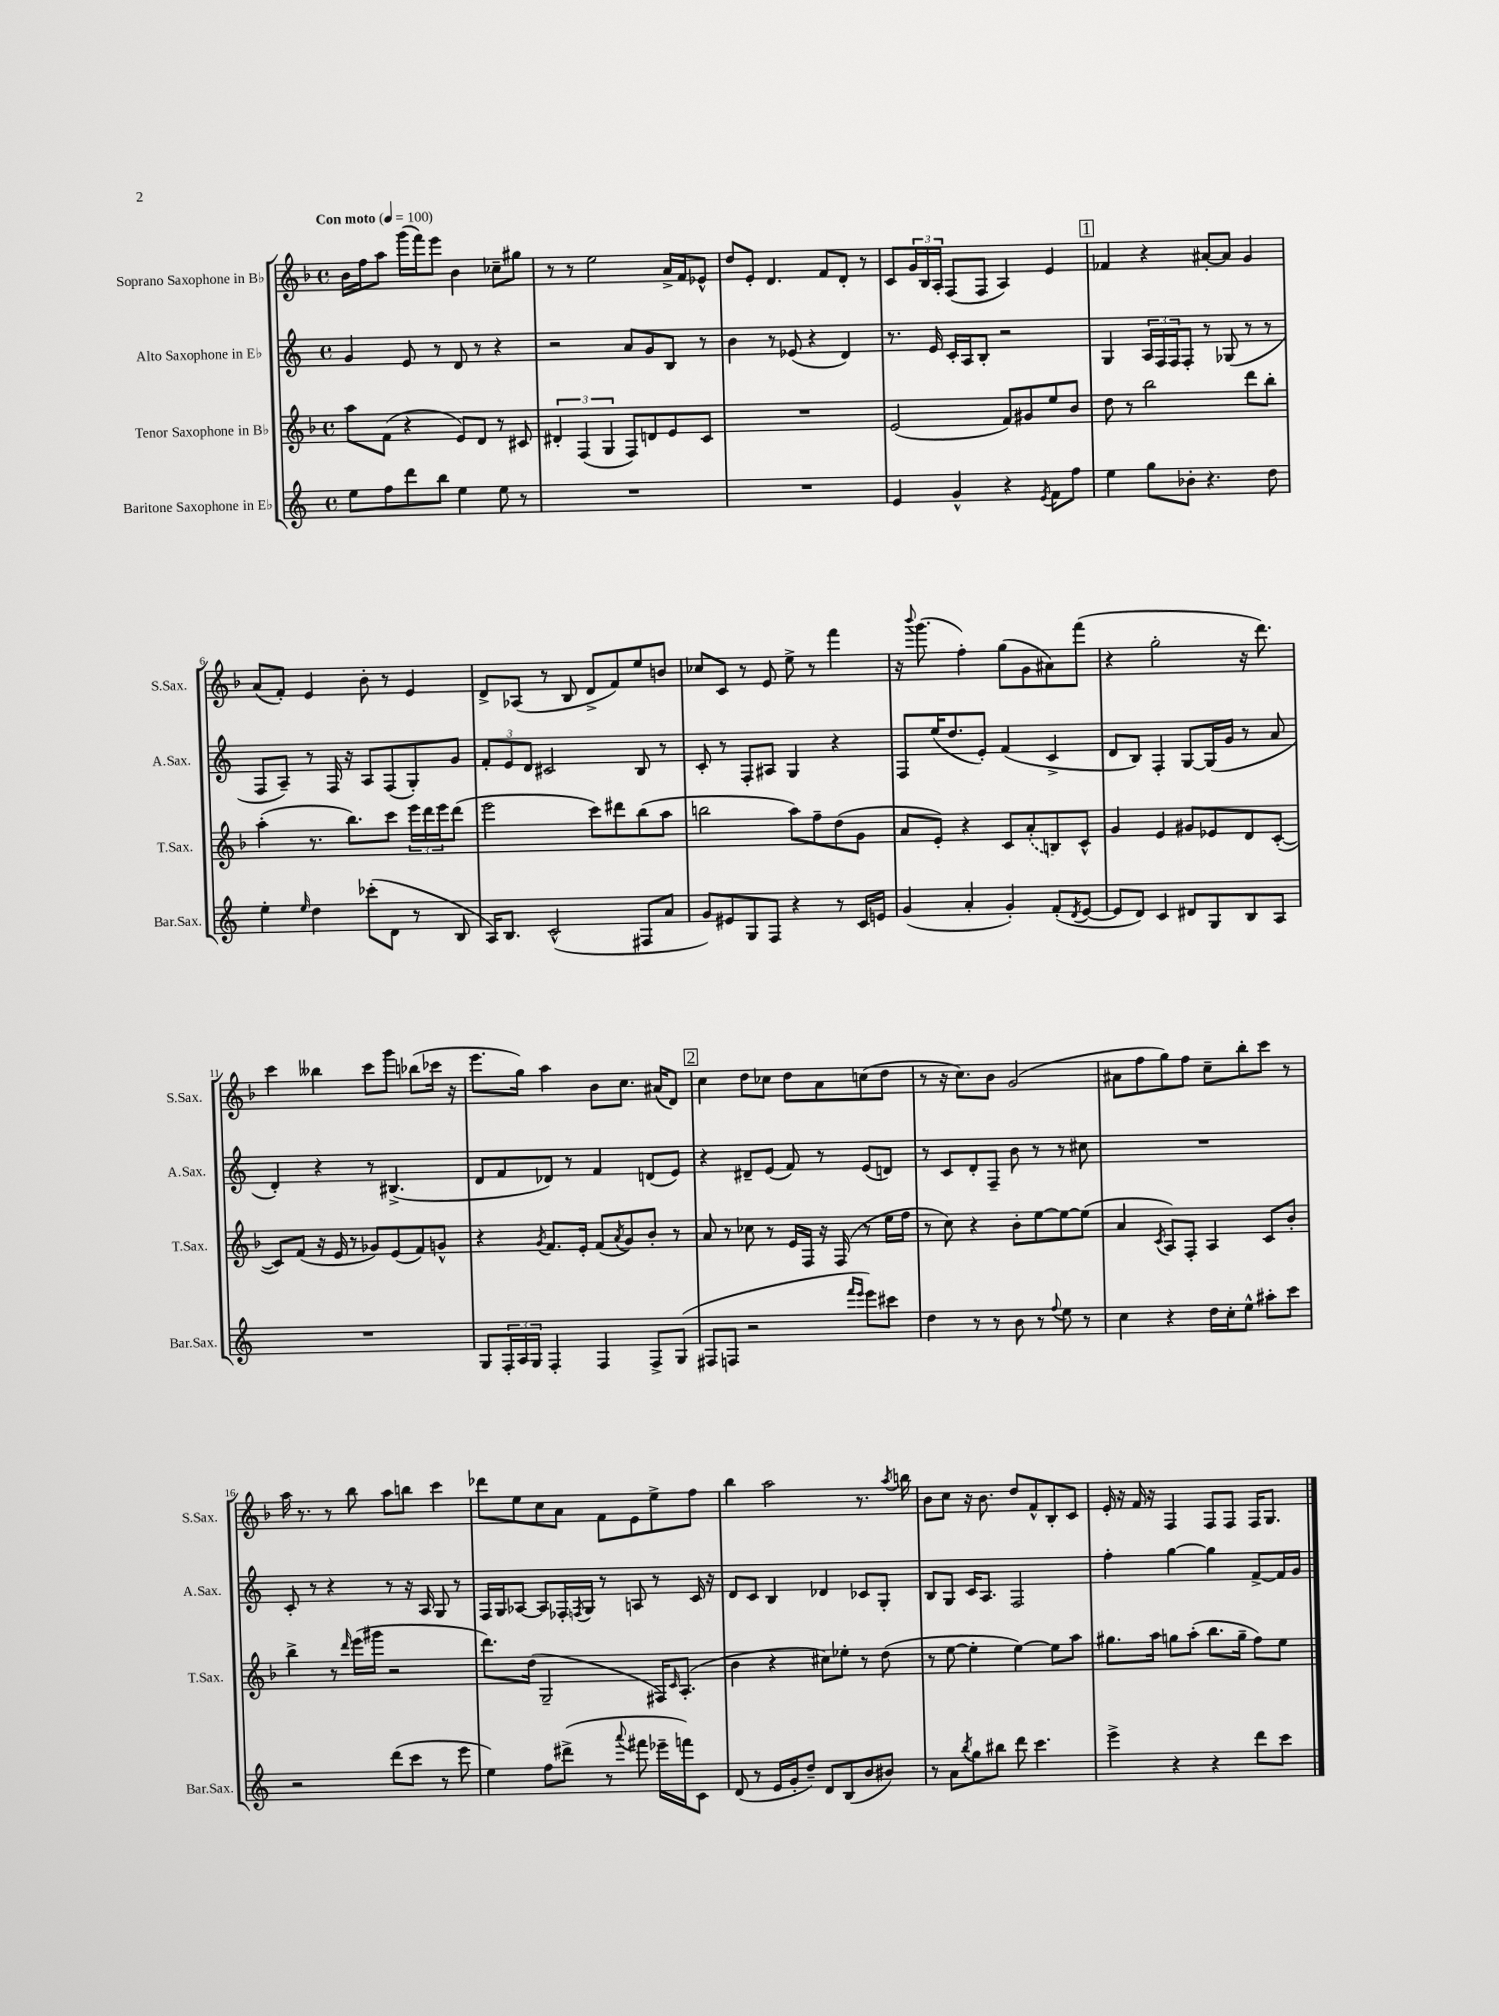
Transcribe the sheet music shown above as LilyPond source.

<<
\new StaffGroup <<
\new Staff = "s0" \with { instrumentName = "Soprano Saxophone in Bb" shortInstrumentName = "S.Sax." } {
    \clef treble \key f \major \defaultTimeSignature \time 4/4 \tempo "Con moto" 4 = 100
    bes'16 f''16 a''8 g'''16( f'''16) e'''8 bes'4 ces''8-- gis''8 |
    r8 r8 e''2 a'16-> f'16 ees'8-^ |
    d''8 e'8-. d'4. f'8 d'8-. r8 |
    c'8 \tuplet 3/2 { g'16 bes16 a16-. } f8( f8 a4) e'4 |
    \mark \markup { \box "1" } fes'4 r4 ais'8~-. ais'8 g'4 |
    a'8( f'8-.) e'4 bes'8-. r8 e'4 |
    d'8-> aes8( r8 bes8 d'8-> f'8) e''8 b'8 |
    ces''8 c'8 r8 e'8 e''8-> r8 f'''4 |
    r16 \appoggiatura { bes'''8 } g'''8.( f''4-.) g''8( g'8 ais'8) f'''8( |
    r4 g''2-. r16 d'''8.) |
    c'''4 beses''4 c'''8 g'''8 bes''8( ces'''16 r16 |
    e'''8. g''16) a''4 bes'8 c''8. ais'16( d'8) |
    \mark \markup { \box "2" } c''4 d''8 ces''8 d''8 a'8 c''8( d''8 |
    r8 r16 c''8.) bes'8 g'2( |
    ais'8 f''8 g''8) f''8 c''8-- bes''8-. c'''8 r8 |
    a''16 r8. r8 bes''8 a''8 b''8 c'''4 |
    des'''8 e''8 c''8 a'8 f'8 e'8 e''8-> f''8 |
    bes''4 a''2 r8. \acciaccatura { a''8 } b''16 |
    bes'8 c''8 r16 bes'8. d''8 f'8-^ bes8-. c'8 |
    e'16-. r16 f'16 r16 f4 f8 f8 f16 g8. \bar "|." |
}
\new Staff = "s1" \with { instrumentName = "Alto Saxophone in Eb" shortInstrumentName = "A.Sax." } {
    \clef treble \key c \major \defaultTimeSignature \time 4/4
    g'4 e'8 r8 d'8 r8 r4 |
    r2 a'8 g'8 b8 r8 |
    b'4 r8 ees'8( r4 d'4) |
    r8. e'16 c'16-. a16 b8-. r2 |
    \mark \markup { \box "1" } g4 \tuplet 3/2 { a16 f16 f16 } f8-. r8 ges8( r8 r8 |
    f8 a8--) r8 f16 r16 a8 f8( g8-.) g'8 |
    \tuplet 3/2 { f'8-. e'8 d'8 } cis'2 b8 r8 |
    c'8-. r8 f8-. ais8 g4 r4 |
    f8 e''16( d''8. e'8-.) f'4( c'4-> |
    d'8 b8) f4-. g8~ g16( g'16 r8 a'8 |
    d'4-.) r4 r8 bis4.->( |
    d'8 f'8 des'8) r8 f'4 d'8( e'8) |
    \mark \markup { \box "2" } r4 dis'8-- e'8( f'8) r8 e'8( d'8) |
    r8 c'8 d'8-. f8-- b'8 r8 r8 cis''8 |
    R1 |
    c'8-. r8 r4 r8 r16 a16 g8 r8 |
    f16 g16 aes8~ aes8 fes16-. \acciaccatura { f8 } g16 r8 a8 r8 c'16 r16 |
    d'8 c'8 b4 des'4 ces'8 g8-. |
    b8 g8 c'16 a8. f2 |
    f''4-. g''4~ g''4 f'8~-> f'16 g'16 \bar "|." |
}
\new Staff = "s2" \with { instrumentName = "Tenor Saxophone in Bb" shortInstrumentName = "T.Sax." } {
    \clef treble \key f \major \defaultTimeSignature \time 4/4
    a''8 f'8( r4 e'8) d'8 r8 cis'8 |
    \tuplet 3/2 { dis'4-. f4( g4 } f8) d'8 e'8 c'8 |
    R1 |
    e'2( f'8) gis'8 e''8 bes'8 |
    \mark \markup { \box "1" } d''8 r8 bes''2 d'''8 bes''8-. |
    a''4-.( r8. bes''8.) c'''8 \tuplet 3/2 { e'''16 d'''16 e'''16 } d'''8( |
    e'''2 c'''8) dis'''8 bes''8( a''8 |
    b''2 a''8) f''8-- d''8( g'8 |
    a'8 e'8-.) r4 c'8 \once \slurDashed a'8-.( b8) c'8-^ |
    g'4 e'4 gis'8 ees'8 d'8 c'8~-.( |
    c'8) f'8( r16 e'16 r8 ges'8) e'8( f'8) g'8-^ |
    r4 \acciaccatura { g'8 } f'8. e'16-. f'8( \acciaccatura { a'8 } g'8) bes'8-. r8 |
    \mark \markup { \box "2" } a'8 r8 ces''8 r8 e'16 f16 r16 f16( r8 e''16 f''16 |
    r8 c''8) r4 bes'8-. e''8~ e''8~ e''8( |
    a'4 \acciaccatura { c'8 } a8) f8-. a4 c'8 bes'8-. |
    bes''4-> r8 \grace { d'''16 } e'''16( gis'''16 r2 |
    d'''8.) d''16( g2-- fis16) \grace { c'16 } a8.-.( |
    bes'4 r4 cis''8) ees''8-. r8 d''8( |
    r8 e''8~ e''4-. e''4~) e''8 a''8 |
    gis''8. a''16 g''8 a''8-.( bes''8. g''16-- f''8) e''8 \bar "|." |
}
\new Staff = "s3" \with { instrumentName = "Baritone Saxophone in Eb" shortInstrumentName = "Bar.Sax." } {
    \clef treble \key c \major \defaultTimeSignature \time 4/4
    e''8 f''8 d'''8 b''8 e''4 e''8 r8 |
    R1 |
    R1 |
    e'4 g'4-^ r4 \acciaccatura { e'8 } f'8 f''8 |
    \mark \markup { \box "1" } e''4 g''8 bes'8-. r4. d''8 |
    e''4-. \grace { e''16 } d''4 ces'''8-.( d'8 r8 b8 |
    a16) b8. c'2-^( fis8 a'8 |
    g'8) eis'8 g8 f8 r4 r8 c'16 e'16 |
    g'4( a'4-. g'4-.) f'8-.( \acciaccatura { d'8 } e'8~ |
    e'8 d'8) c'4 dis'8 g8 b8 a8 |
    R1 |
    g8 \tuplet 3/2 { f16-. a16 g16 } f4-. f4 f8-> g8( |
    \mark \markup { \box "2" } fis8 f8 r2 \grace { f'''16 e'''16 } e'''8) cis'''8 |
    d''4 r8 r8 b'8 r8 \appoggiatura { f''8 } e''8 r8 |
    c''4 r4 d''16 c''16-. e''8-^ ais''8-. c'''8 |
    r2 d'''8( c'''8 r8 e'''8 |
    e''4) f''8 dis'''8->( r8 \appoggiatura { a'''8 } fis'''8 ees'''16-- f'''16) c'8 |
    d'8( r8 e'16 g'16-. d''8--) d'8 b8( b'8 bis'8) |
    r8 a'8 \acciaccatura { b''8 } g''8 bis''8 d'''8 c'''4. |
    e'''4-> r4 r4 d'''8 c'''8 \bar "|." |
}
>>
>>
